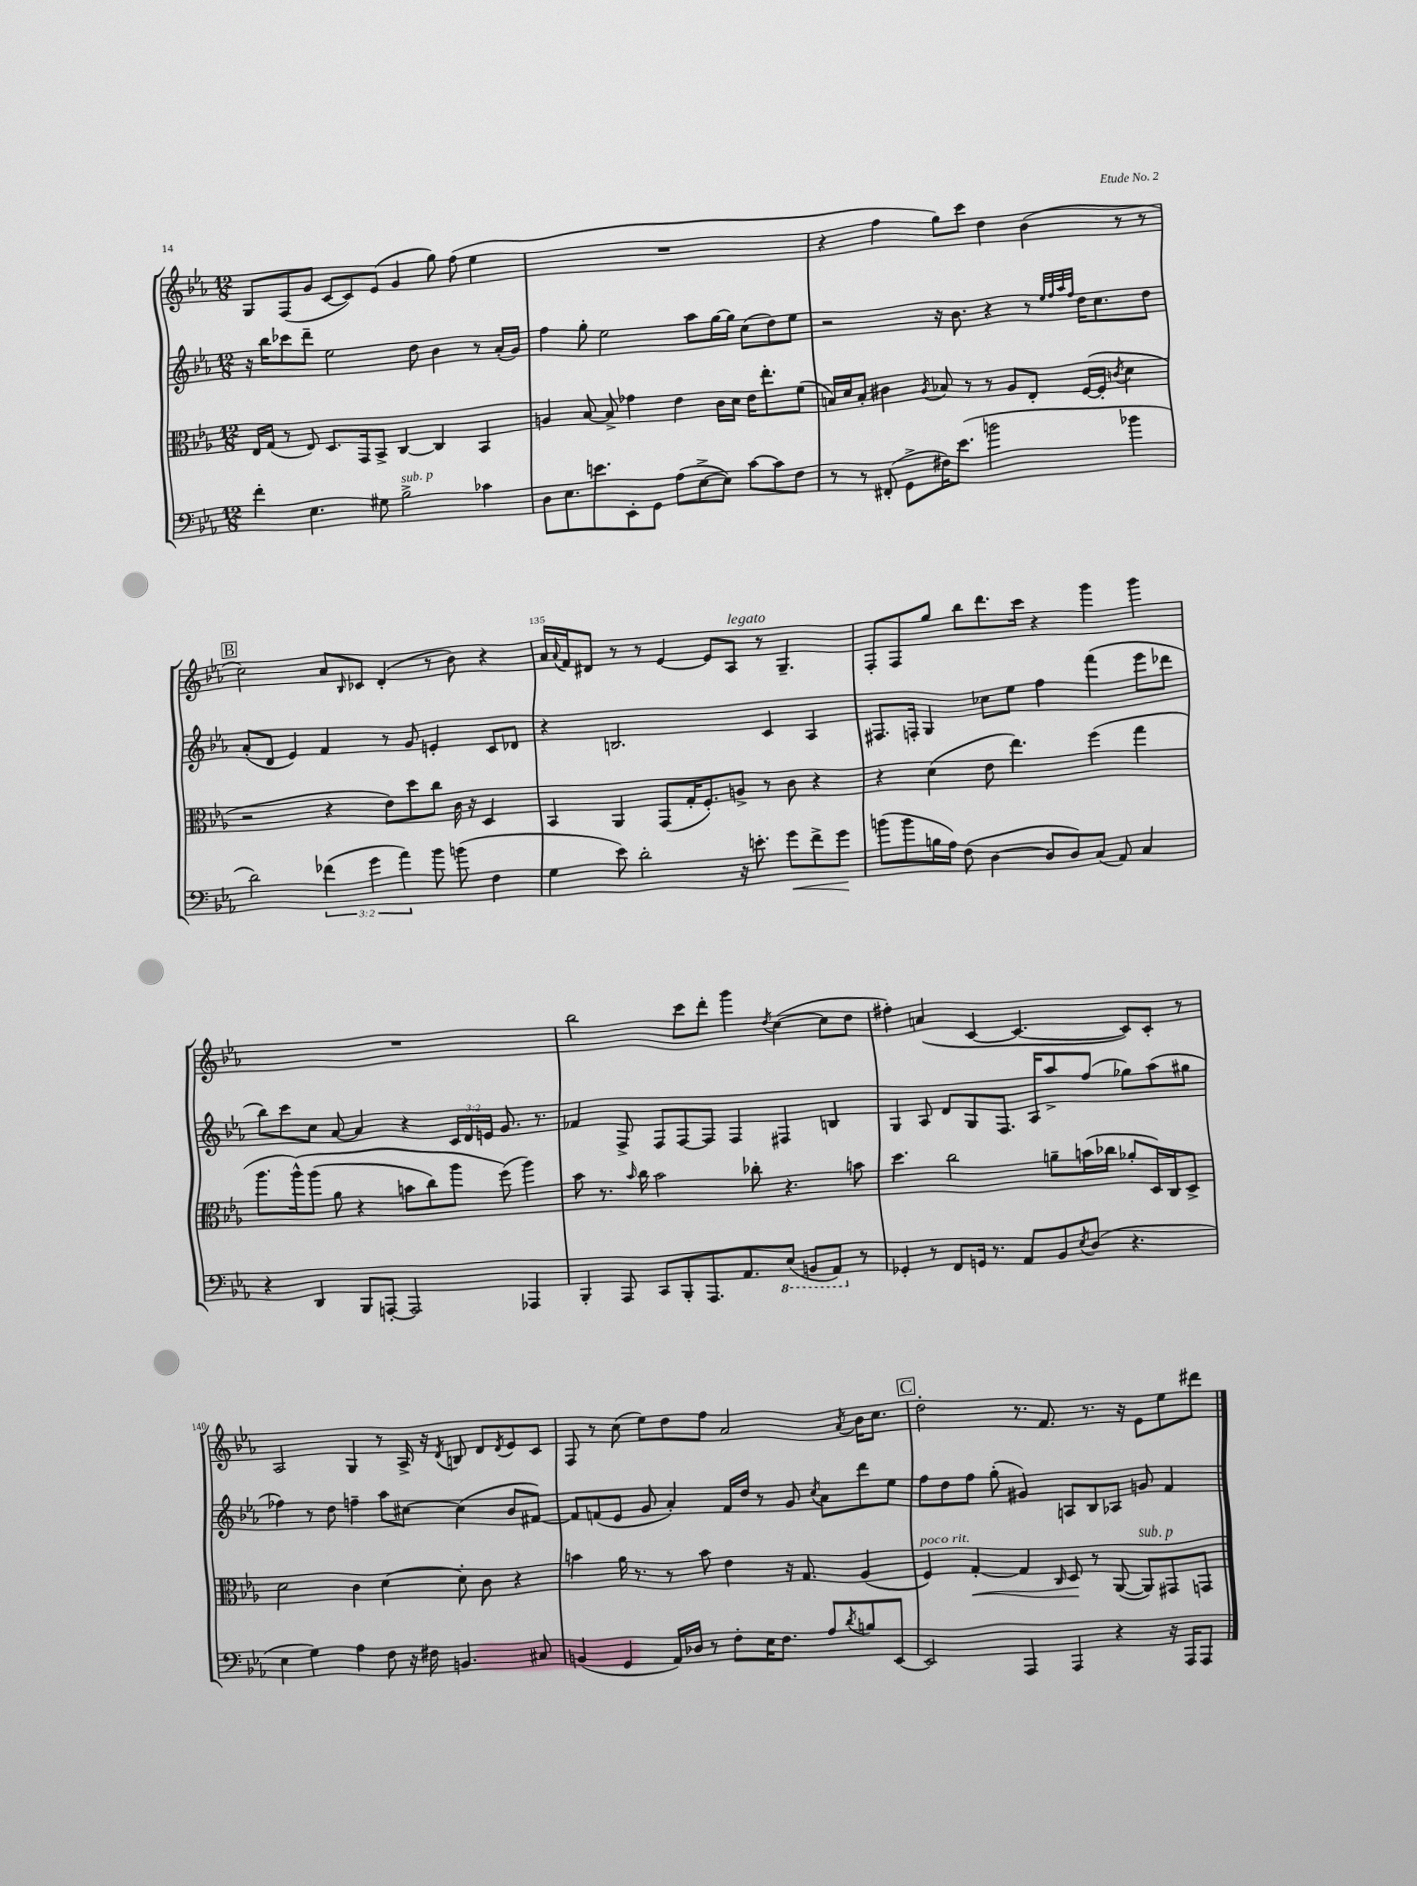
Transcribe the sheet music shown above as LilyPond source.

<<
\new StaffGroup <<
\new Staff = "s0" {
    \clef treble \key ees \major \numericTimeSignature \time 12/8
    g8 f8( g'8 c'8~ c'8) ees'8( g'4 g''8) f''8( ees''4 |
    R1. |
    r4 f''4 g''8) c'''8 d''4 bes'4( r8 r8 |
    \mark \markup { \box "B" } c''2) aes'8 \grace { bes16 } ces'8 d'4-.( r8 bes'8) r4 |
    aes'16 \appoggiatura { aes'8 } f'16 dis'8 r8 r8 ees'4~ ees'8 aes8^\markup { \italic "legato" } r8 g4.-- |
    f8-. f8 g''8 bes''8 d'''8. c'''16 r4 g'''4 g'''4 |
    R1. |
    bes''2 c'''8 d'''8-. g'''4 \acciaccatura { d''8 } c''4~( c''8 d''8 |
    fis''4-.) a'4( c'4~ c'4.~ c'8) c'8-. r8 |
    aes2 g4 r8 aes16-> r16 \acciaccatura { d'8 } b8 d'8 \acciaccatura { d'8 } ees'8 c'8 |
    f8 r8 c''8( ees''8) d''8 f''8 aes'2 \acciaccatura { aes'8 } bes'16 c''8. |
    \mark \markup { \box "C" } d''2-. r8. f'8. r8. r16 ees'8 ees''8 dis'''8 \bar "|." |
}
\new Staff = "s1" {
    \clef treble \key ees \major \numericTimeSignature \time 12/8 \override Staff.TupletNumber.text = #tuplet-number::calc-fraction-text
    r16 bes''16 ces'''8 d'''8-- ees''2 d''8 bes'4 r8 aes'16-.( g'16) |
    f''4 g''8-. ees''2 aes''8 g''16~ g''16 c''8( d''8) ees''8 |
    r2 r16 bes'8. r4 r8 \grace { ees''32 f''32 aes''32 f''32 } d''16 c''8. d''8 |
    \mark \markup { \box "B" } aes'8-.( d'8 ees'4) f'4 r8 g'8 e'4-. c'8 des'8 |
    r4 b2. c'4 aes4 |
    fis8. f16-. g4 ces''8 ees''8 f''4 f'''4( ees'''8 des'''8 |
    bes''8) c'''8 c''8 aes'8~ aes'4 r4 \tuplet 3/2 { c'16 d'16 e'16 } g'8. r8. |
    fes'4 f8-> f8 f8~ f8 f4 fis4 b4 |
    g4 aes8 d'8 g8 f8. aes16 aes''8-> f''8( ges''8) aes''8( gis''8 |
    fes''4) r8 d''8 f''4-- aes''8 cis''8~ cis''4( bes'8 fis'8~) |
    fis'8 f'8( ees'8 g'8 aes'4-.) f'16 d''16 r8 g'8 \acciaccatura { c''8 } aes'8 d'''8 ees''8 |
    \mark \markup { \box "C" } f''8 d''8 f''8 g''8-.( gis'4) a8 bes8 aes8 g'8 f'4 \bar "|." |
}
\new Staff = "s2" {
    \clef alto \key ees \major \numericTimeSignature \time 12/8
    ees16 g16( r8 ees8) d8. g,16 bes,8-> c4~ c4 bes,4 |
    a4 bes8~ bes8-> ges'4 ees'4 c'16 d'16 ees'16 ees''8.-. f'8( |
    b16) d'16 b8-. cis'4 \acciaccatura { aes8 } bes8 r8 r8 aes8 ees8-. f16~( f16-. \acciaccatura { c'8 } d'4 |
    \mark \markup { \box "B" } r2 r4 ees'8) d''8 c''8 c'16 r16 d4 |
    bes,4 aes,4 g,8( g16-. f8.-.) a8-> r8 c'8 r4 |
    r4 d'4( ees'8 ees''4.) f''4( g''4 |
    aes''8. aes''16-^)\( aes''8( aes'8 r4 b'8 c''8) aes''8 f''8(\) aes''4) |
    bes'8 r8. \grace { bes'16 } c''16 bes'2 ces''8-. r4. b'8 |
    d''4. c''2 a'8-- b'16( ces''16 aes'8-. d16) c16 d8-> |
    d'2 c'4 d'4~ d'8-. c'8 r4 |
    b'4 aes'16 r8. r8 b'8 ees'4 r16 g8. aes4( |
    \mark \markup { \box "C" } f4^\markup { \italic "poco rit." }) g4~-.\< g4 \grace { c16 } d8\! r8 aes,8~( aes,8^\markup { \italic "sub. p" }) gis,8 g,8 \bar "|." |
}
\new Staff = "s3" {
    \clef bass \key ees \major \numericTimeSignature \time 12/8 \override Staff.TupletNumber.text = #tuplet-number::calc-fraction-text
    f'4-. ees4. gis8 bes2->^\markup { \italic "sub. p" } ces'4 |
    d8 ees8. e'8. ees,8-. g,8 aes8( ees8~-> ees8) c'8~ c'8 f8 |
    r8 r8 fis,8-.( g,8-> fis16) ees'8.( b'2 bes'4 |
    \mark \markup { \box "B" } d'2) \tuplet 3/2 { fes'4( g'4 aes'4) } bes'8 b'8( f4 |
    g4 ees'8) d'2-. r16 e'8.-. g'8\< f'8-> g'8\! |
    b'8( b'8 b16 aes16) f8( d4~ d8 d8) c8( aes,8) c4 |
    r4 d,4 bes,,8 a,,8~-. a,,2 aes,,4 |
    bes,,4-. aes,,8 c,8 bes,,8-. aes,,8. aes,8. \ottava #-1 ees,8( b,,8 aes,,8) \ottava #0 r8 |
    ges,4-. r8 f,8 g,16 r8. aes,8 bes,8 \acciaccatura { ees8 } d8( r4. |
    ees4 g4) aes4 f8 r16 fis16 b,4. cis8 |
    b,4( g,4 aes,16) des16 r8 f8-. ees16 f8. aes8 \acciaccatura { d'8 } b8 ees,8~ |
    \mark \markup { \box "C" } ees,2 aes,,4 aes,,4 r4 r16 aes,,16 aes,,8 \bar "|." |
}
>>
>>
\layout { \context { \Score currentBarNumber = #131 \override BarNumber.break-visibility = ##(#f #t #t) barNumberVisibility = #(every-nth-bar-number-visible 5) } }
